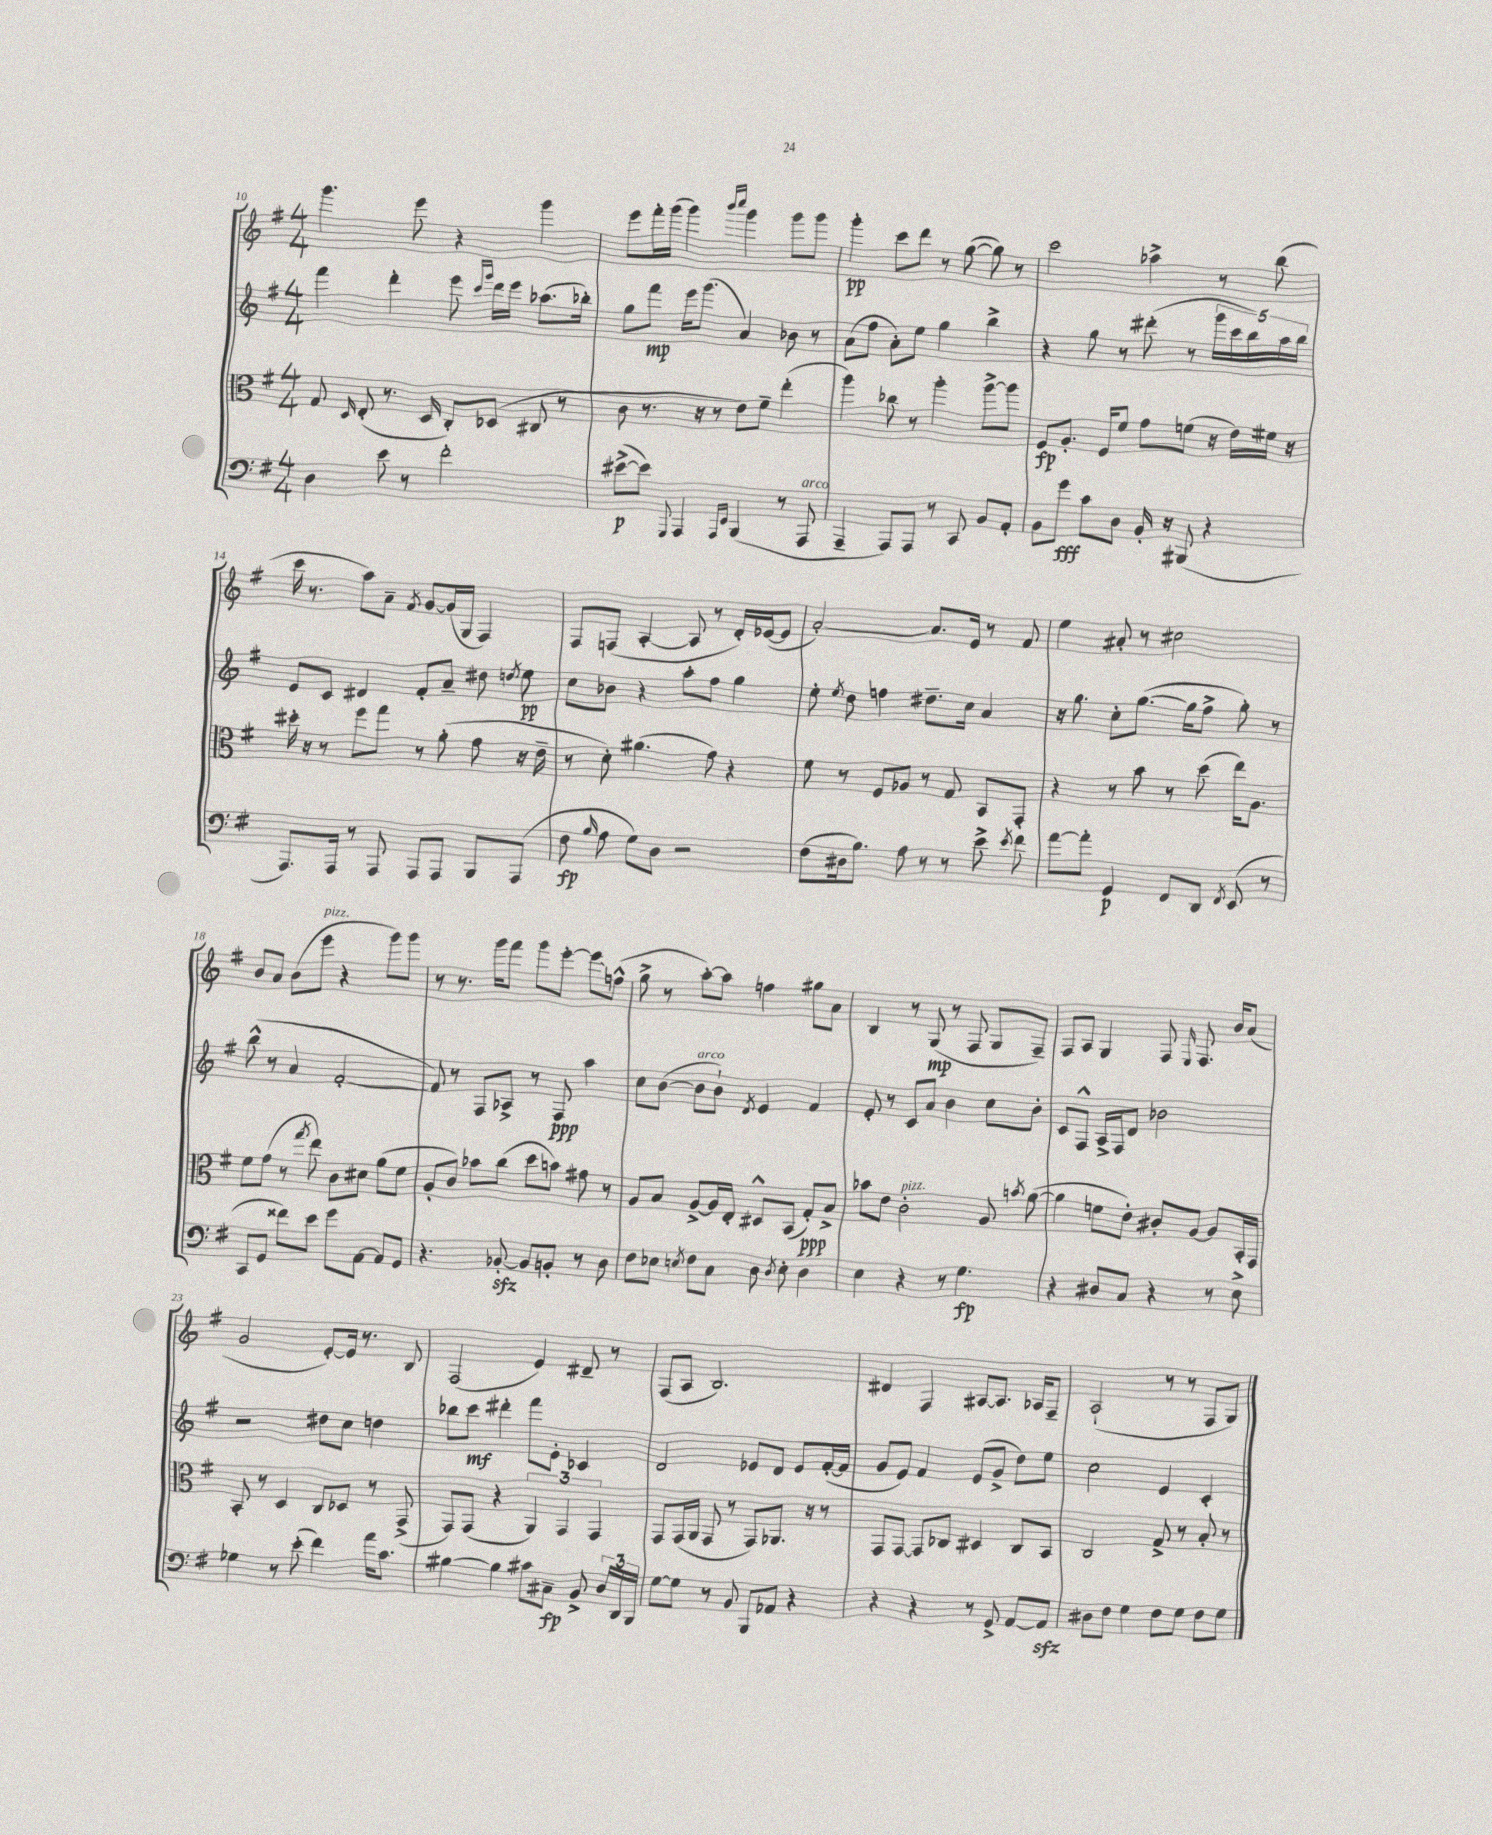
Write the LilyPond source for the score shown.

<<
\new StaffGroup <<
\new Staff = "s0" {
    \clef treble \key g \major \numericTimeSignature \time 4/4
    \autoBeamOff g'''4. e'''8 r4 g'''4 |
    e'''8[ fis'''16-. g'''16]( g'''4) \grace { b'''16[ c''''16] } g'''4 g'''8[ g'''8] |
    g'''4-.\pp c'''8[ d'''8] r8 g''8~( g''8) r8 |
    c'''2 aes''4-> r8 b''8( |
    c'''16 r8. a''8[) a'8]-- \acciaccatura { fis'8 } g'8[~ g'16( g16] fis4) |
    fis8[ f8]( a4~-. a8 r8 d'16[-.) ees'16~( ees'8] |
    a'2~-.) a'8.[ e'16] r8 fis'8 |
    e''4 ais'8-. r8 cis''2 |
    b'8[ a'8] b'8[( e'''8]^\markup { \italic "pizz." } r4 g'''8[) g'''8] |
    r8 r8. g'''16[ fis'''8] g'''8[ e'''8]~-. e'''8[\glissando f''8]-^( |
    g''8-> r8 a''8[~-.) a''8] f''4 gis''8[ a'8] |
    b4 r8 g8\mp( r8 fis8 g8[ fis8]--) |
    fis8[ a8] g4 fis8 \grace { e16 } fis8. b'16[ a'8]( |
    g'2 e'8[~-.) e'16] r8. b8 |
    fis2( e'4) dis'8-- r8 |
    fis8[( a8] b2.) |
    dis'4 fis4 ais8[~ ais8.] aes16[ fis8]-- |
    a2-!( r8 r8 fis8[ g8]) \bar "|." |
}
\new Staff = "s1" {
    \clef treble \key g \major \numericTimeSignature \time 4/4
    \autoBeamOff fis'''4 d'''4-. e'''8 \grace { c'''16[ g'''16] } d'''16[ e'''16] aes''8.[( bes''16]-.) |
    g''8[ fis'''8]\mp e'''16[ g'''8.]( a'4) bes'8 r8 |
    a'8[( fis''8] a'8[-.) e''8] g''4 b''4-> |
    r4 g''8 r8 dis'''8-.( r8 \tuplet 5/4 { g'''16[ c'''16 b''16) a''16 b''16] } |
    e'8[ c'8] dis'4 fis'8[-. a'8]-- dis''8 \acciaccatura { d''8 } e''8\pp |
    c''8[ bes'8] r4 a''8[-. fis''8] g''4 |
    e''8-. \acciaccatura { e''8 } d''8 f''4 dis''8.[-- c''16] a'4 |
    r16 g''8. c''8[-. g''8.]~( g''16[ fis''8]-> g''8-.) r8 |
    b''8-^( r8 a'4 fis'2~-. |
    fis'8) r8 fis8[ aes8]-> r8 fis8\ppp a''4 |
    c''8[ b'8]~( b'8[^\markup { \italic "arco" } b'8]-!) \acciaccatura { d'8 } e'4 fis'4 |
    e'8-. r8 c'8[ a'8] b'4 c''8[ b'8]-. |
    c'8[ fis8]-^ a16[-> fis16 d'8] bes'2 |
    r2 dis''8[ c''8] d''4 |
    bes''8[ c'''8]\mf dis'''4-. fis'''8[ e'8]-. ces'4 |
    d'2 ees'8[ d'8] ees'8[ fis'16~-.( fis'16] |
    g'8[ e'8]) fis'4 e'8[( g'8]-> d''8[) e''8] |
    c''2 e'4 c'4-. \bar "|." |
}
\new Staff = "s2" {
    \clef alto \key g \major \numericTimeSignature \time 4/4
    \autoBeamOff g8 \grace { d16 } e8-.( r8. d16 c8[-.) des8]( cis8 r8 |
    c'8 r8. r16 r8 e'8[) fis'8]-- e''4-.( |
    a''4) ces''8 r8 a''4-. a''8[~-> a''8] |
    fis8[\fp a8.]-. fis16[ fis'8] g'8[ f'8]( r16 e'16[) fis'16] r16 |
    dis''16-. r16 r8 fis''8[ g''8] r8 a'8-.( g'8 r16 e'16-- |
    r8 d'8-.) ais'4.( g'8) r4 |
    fis'8 r8 fis8[ aes8] r8 g8 b,8[ g,8]-. |
    r4 r8 b'8 r8 d''8( e''16[) a8.] |
    fis'8[ g'8]( r8 \acciaccatura { g''8 } e''8) c'8[ dis'8] a'8[( fis'8] |
    a8[-. c'8]) bes'8[ c''8]( d''8[ b'8]) gis'8 r8 |
    a8[ b8] a8[~-> a16 e16]-. dis8[-^ b,8]( g8[-.\ppp) b8]-> |
    bes'8[ e'8] c'2-.^\markup { \italic "pizz." } a8 \acciaccatura { b'8 } a'8~( |
    a'4 f'8[ e'8]-.) cis'8[-. a8]~ a8[ b,16-. g,16] |
    b,8-. r8 d4 c8[ des8] r8 g,8->( |
    g,8[) g,8]( r4 \tuplet 3/2 { a,4) g,4 g,4 } |
    g,8[ g,16( a,16] g,8 r8 g,8[) aes,8.] r16 r8 |
    g,8[ g,8]~ g,8[ ces8] dis4 ces8[ b,8] |
    c2 g8-> r8 b8-. r8 \bar "|." |
}
\new Staff = "s3" {
    \clef bass \key g \major \numericTimeSignature \time 4/4
    \autoBeamOff d4 e'8 r8 fis'2-. |
    eis'8[~->\p( eis'8]) \appoggiatura { g,,8 } a,,4 \grace { a,,16[ e,16] } b,,4( r8 a,,8^\markup { \italic "arco" } |
    a,,4-- a,,8[) a,,8] r8 c,8 b,8[ a,8]-. |
    b,8[ g'8]\fff c'8[ d8] b,16-. r16 bis,,8( r4 |
    a,,8.[) a,,16] r8 a,,8 a,,8[ a,,8] b,,8[ a,,8]( |
    fis8\fp \grace { b16 } a8 g8[) d8] r2 |
    fis8[( dis16 b8.]) a8 r8 r8 e'8-> \acciaccatura { e'8 } fis'8 |
    a'8[~ a'8]-. g,4\p fis,8[ d,8] \acciaccatura { fis,8 } e,8( r8 |
    c,8[ g,8] fisis'8[) e'8] g'8[ a,8]~ a,8[ g,8] |
    r4. bes,8~-.\sfz bes,8[ b,8]-. r8 d8 |
    fis8[ ees8] \acciaccatura { e8 } fis8[ c8] d8 \acciaccatura { d8 } e8-. d4 |
    e4 r4 r8 g4.\fp |
    r4 dis8[ c8] r4 r8 e8-> |
    ges4 r8 e'8-.( fis'4) a'16[ c'8.] |
    bis4~ bis4 cis'8[ cis8]--\fp b,8-> \tuplet 3/2 { d16[ d,16 b,,16] } |
    g8[~ g8] r8 b,8 b,,8[ aes,8] r4 |
    r4 r4 r8 g,8-> a,8[~ a,8]\sfz |
    dis8[ fis8] g4 fis8[ g8] fis8[ g8] \bar "|." |
}
>>
>>
\layout { \context { \Score currentBarNumber = #10 } }
